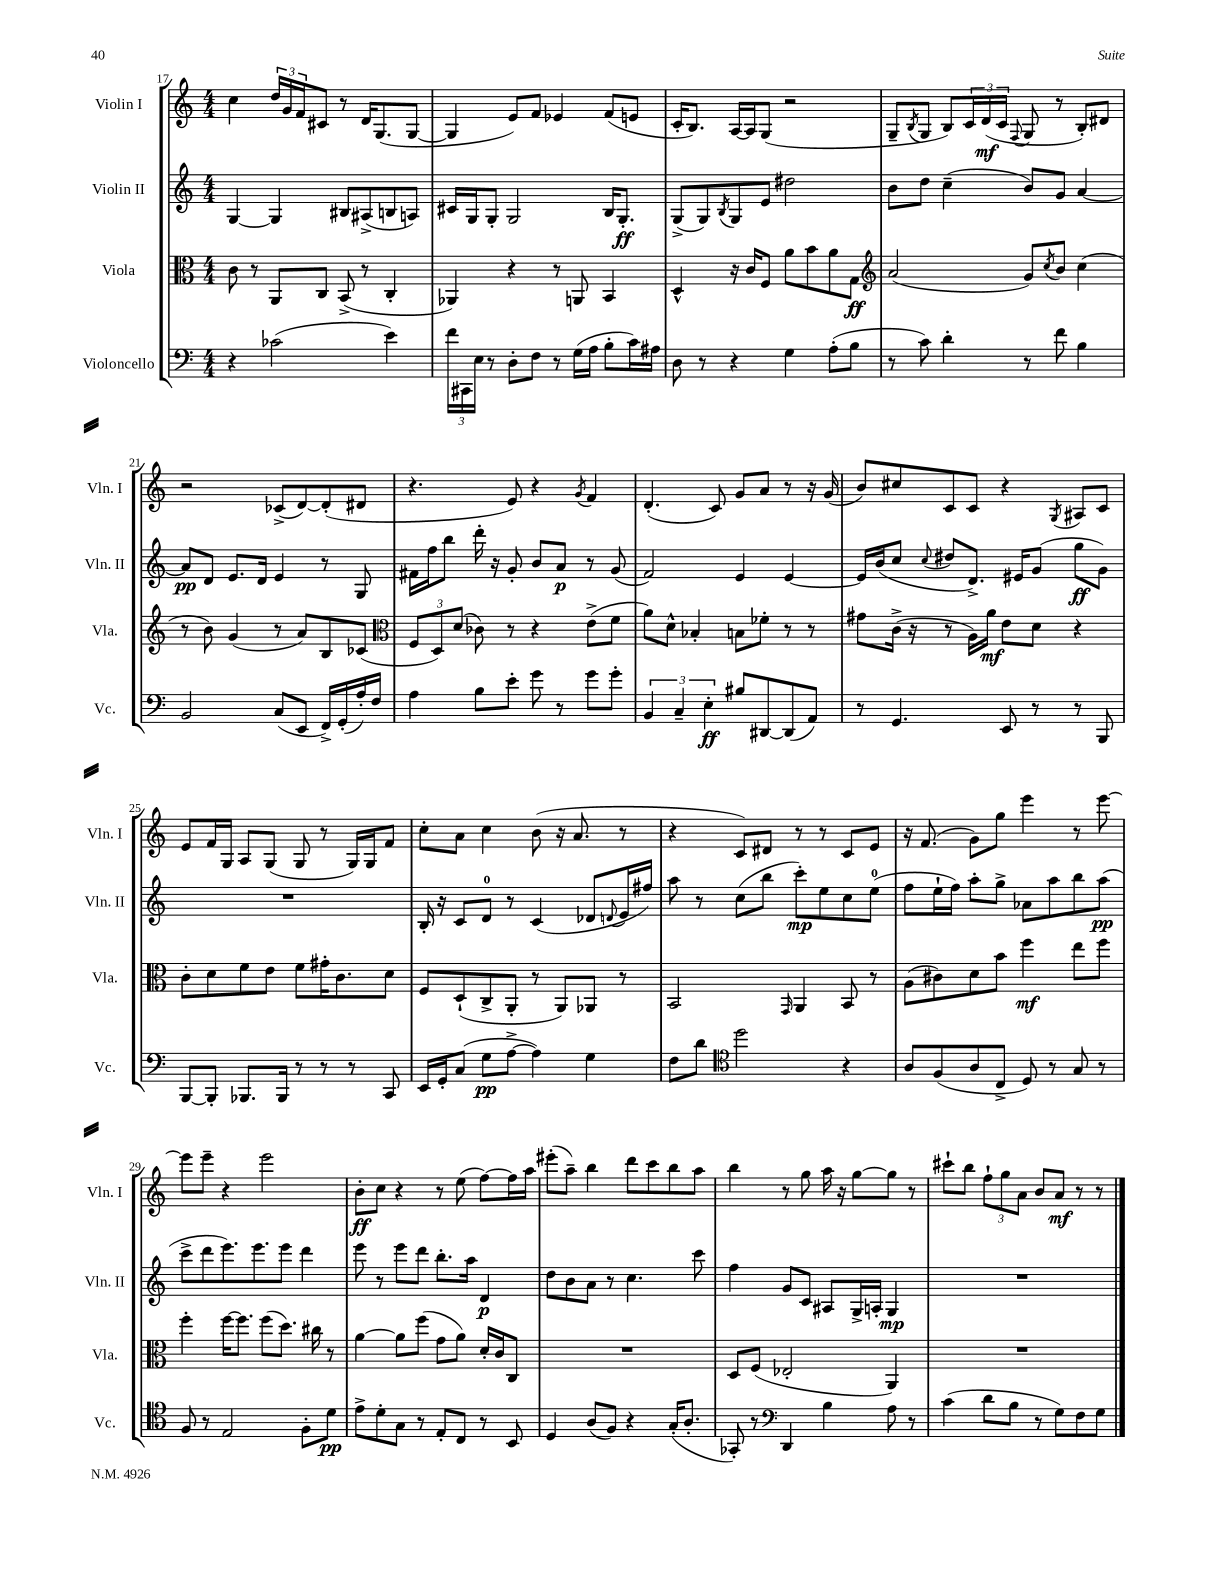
<<
\new StaffGroup <<
\new Staff = "s0" \with { instrumentName = "Violin I" shortInstrumentName = "Vln. I" } {
    \clef treble \key c \major \numericTimeSignature \time 4/4
    c''4 \tuplet 3/2 { d''16 g'16 f'16 } cis'8 r8 d'16 g8.( g8~ |
    g4 e'8) f'8 ees'4 f'8( e'8 |
    c'16-. b8.) a16~ a16 g8( r2 |
    g8-- \acciaccatura { b8 } g8 b8) \tuplet 3/2 { c'16 d'16\mf( c'16 } \appoggiatura { f8 } g8 r8 b8-.) dis'8 |
    r2 ces'8->( d'8~) d'8-.( dis'8 |
    r4. e'8) r4 \acciaccatura { g'8 } f'4 |
    d'4.-.( c'8) g'8 a'8 r8 r16 g'16( |
    b'8) cis''8 c'8 c'8 r4 \acciaccatura { g8 } ais8 c'8 |
    e'8 f'16 g16 a8 g8( g8 r8 g16) g16 f'8 |
    c''8-. a'8 c''4 b'8( r16 a'8. r8 |
    r4 c'8) dis'8 r8 r8 c'8 e'8 |
    r16 f'8.( g'8) g''8 e'''4 r8 e'''8~ |
    e'''8 e'''8-- r4 e'''2 |
    b'8-.\ff c''8 r4 r8 e''8( f''8~) f''16 a''16 |
    eis'''8-.( a''8--) b''4 d'''8 c'''8 b''8 a''8 |
    b''4 r8 g''8 a''16 r16 g''8~ g''8 r8 |
    cis'''8-! b''8 \tuplet 3/2 { f''8-! g''8 a'8 } b'8 a'8\mf r8 r8 \bar "|." |
}
\new Staff = "s1" \with { instrumentName = "Violin II" shortInstrumentName = "Vln. II" } {
    \clef treble \key c \major \numericTimeSignature \time 4/4
    g4~ g4 bis8 ais8->( b8 a8) |
    cis'16 g16 g8-. g2 b16 g8.-.\ff |
    g8->( g8) \acciaccatura { b8 } g8 e'8 dis''2 |
    b'8 d''8 c''4--( b'8) g'8 a'4~ |
    a'8\pp d'8 e'8. d'16 e'4 r8 g8 |
    fis'16 f''16 b''8 d'''16-. r16 g'8-. b'8 a'8\p r8 g'8( |
    f'2) e'4 e'4~ |
    e'16 b'16( c''8 \appoggiatura { c''8 } dis''8 d'8.->) eis'16 g'8( g''8\ff g'8) |
    R1 |
    b16-. r16 c'8 d'8-0 r8 c'4( des'8 \appoggiatura { d'8 } e'16 fis''16) |
    a''8 r8 c''8( b''8 c'''8-.\mp) e''8 c''8 e''8-0( |
    f''8 e''16-! f''16) a''8-. g''8-> aes'8 a''8 b''8 a''8\pp( |
    c'''8-> d'''8 e'''8.) e'''8. e'''8 d'''4 |
    e'''8 r8 e'''8 d'''8 b''8.-. a''16 d'4\p |
    d''8 b'8 a'8 r8 c''4. c'''8 |
    f''4 g'8 c'8 ais8 g16-> a16-. g4\mp |
    R1 \bar "|." |
}
\new Staff = "s2" \with { instrumentName = "Viola" shortInstrumentName = "Vla." } {
    \clef alto \key c \major \numericTimeSignature \time 4/4
    c'8 r8 a,8 c8 b,8->( r8 c4-. |
    aes,4) r4 r8 a,8 b,4 |
    d4-^ r16 c'16 f8 a'8 b'8 a'8 g8\ff |
    \clef treble a'2( g'8) \acciaccatura { c''8 } b'8 c''4( |
    r8 b'8) g'4( r8 a'8) b8 ces'8( |
    \clef alto \tuplet 3/2 { f8 d8) d'8( } ces'8) r8 r4 e'8->( f'8 |
    a'8) d'8-^ bes4-. b8 fes'8-. r8 r8 |
    gis'8 c'16->( r16 r8 a16) a'16\mf e'8 d'8 r4 |
    c'8-. d'8 f'8 e'8 f'8 gis'16-. c'8. d'8 |
    f8 d8-!( c8-> a,8-. r8 a,8) aes,8 r8 |
    b,2 \grace { g,16 } a,4 b,8 r8 |
    a8( cis'8) d'8 b'8 f''4\mf e''8 f''8 |
    f''4-. f''16~ f''8. f''8( d''8.) cis''16 r8 |
    a'4~ a'8 f''8( g'8 a'8) d'16-. c'16 c8 |
    R1 |
    d8 f8( ees2-. a,4) |
    R1 \bar "|." |
}
\new Staff = "s3" \with { instrumentName = "Violoncello" shortInstrumentName = "Vc." } {
    \clef bass \key c \major \numericTimeSignature \time 4/4
    r4 ces'2( e'4) |
    \tuplet 3/2 { f'16 cis,16 e16 } r8 d8-. f8 r8 g16( a16 b8-. c'16) ais16 |
    d8 r8 r4 g4 a8-.( b8 |
    r8 c'8) d'4-. r8 f'8 b4 |
    b,2 c8( e,8 f,16->) g,16-.( a16-.) f16 |
    a4 b8 e'8-. g'8 r8 g'8 g'8-. |
    \tuplet 3/2 { b,4 c4-- e4-.\ff } bis8 dis,8~ dis,8( a,8) |
    r8 g,4. e,8 r8 r8 b,,8 |
    b,,8~ b,,8-. bes,,8. bes,,16 r8 r8 r8 c,8 |
    e,16 g,16-. c8( g8\pp a8~-> a4) g4 |
    f8 d'8 \clef tenor d''2 r4 |
    a8 f8( a8 c8-> d8) r8 g8 r8 |
    f8 r8 e2 f8-. d'8\pp |
    e'8-> d'8-. g8 r8 e8-. c8 r8 b,8 |
    d4 a8( f8) r4 g16-.( a8.-. |
    ges,8-.) r8 \clef bass d,4 b4 a8 r8 |
    c'4( d'8 b8 r8 g8) f8 g8 \bar "|." |
}
>>
>>
\layout { \context { \Score currentBarNumber = #17 } }
